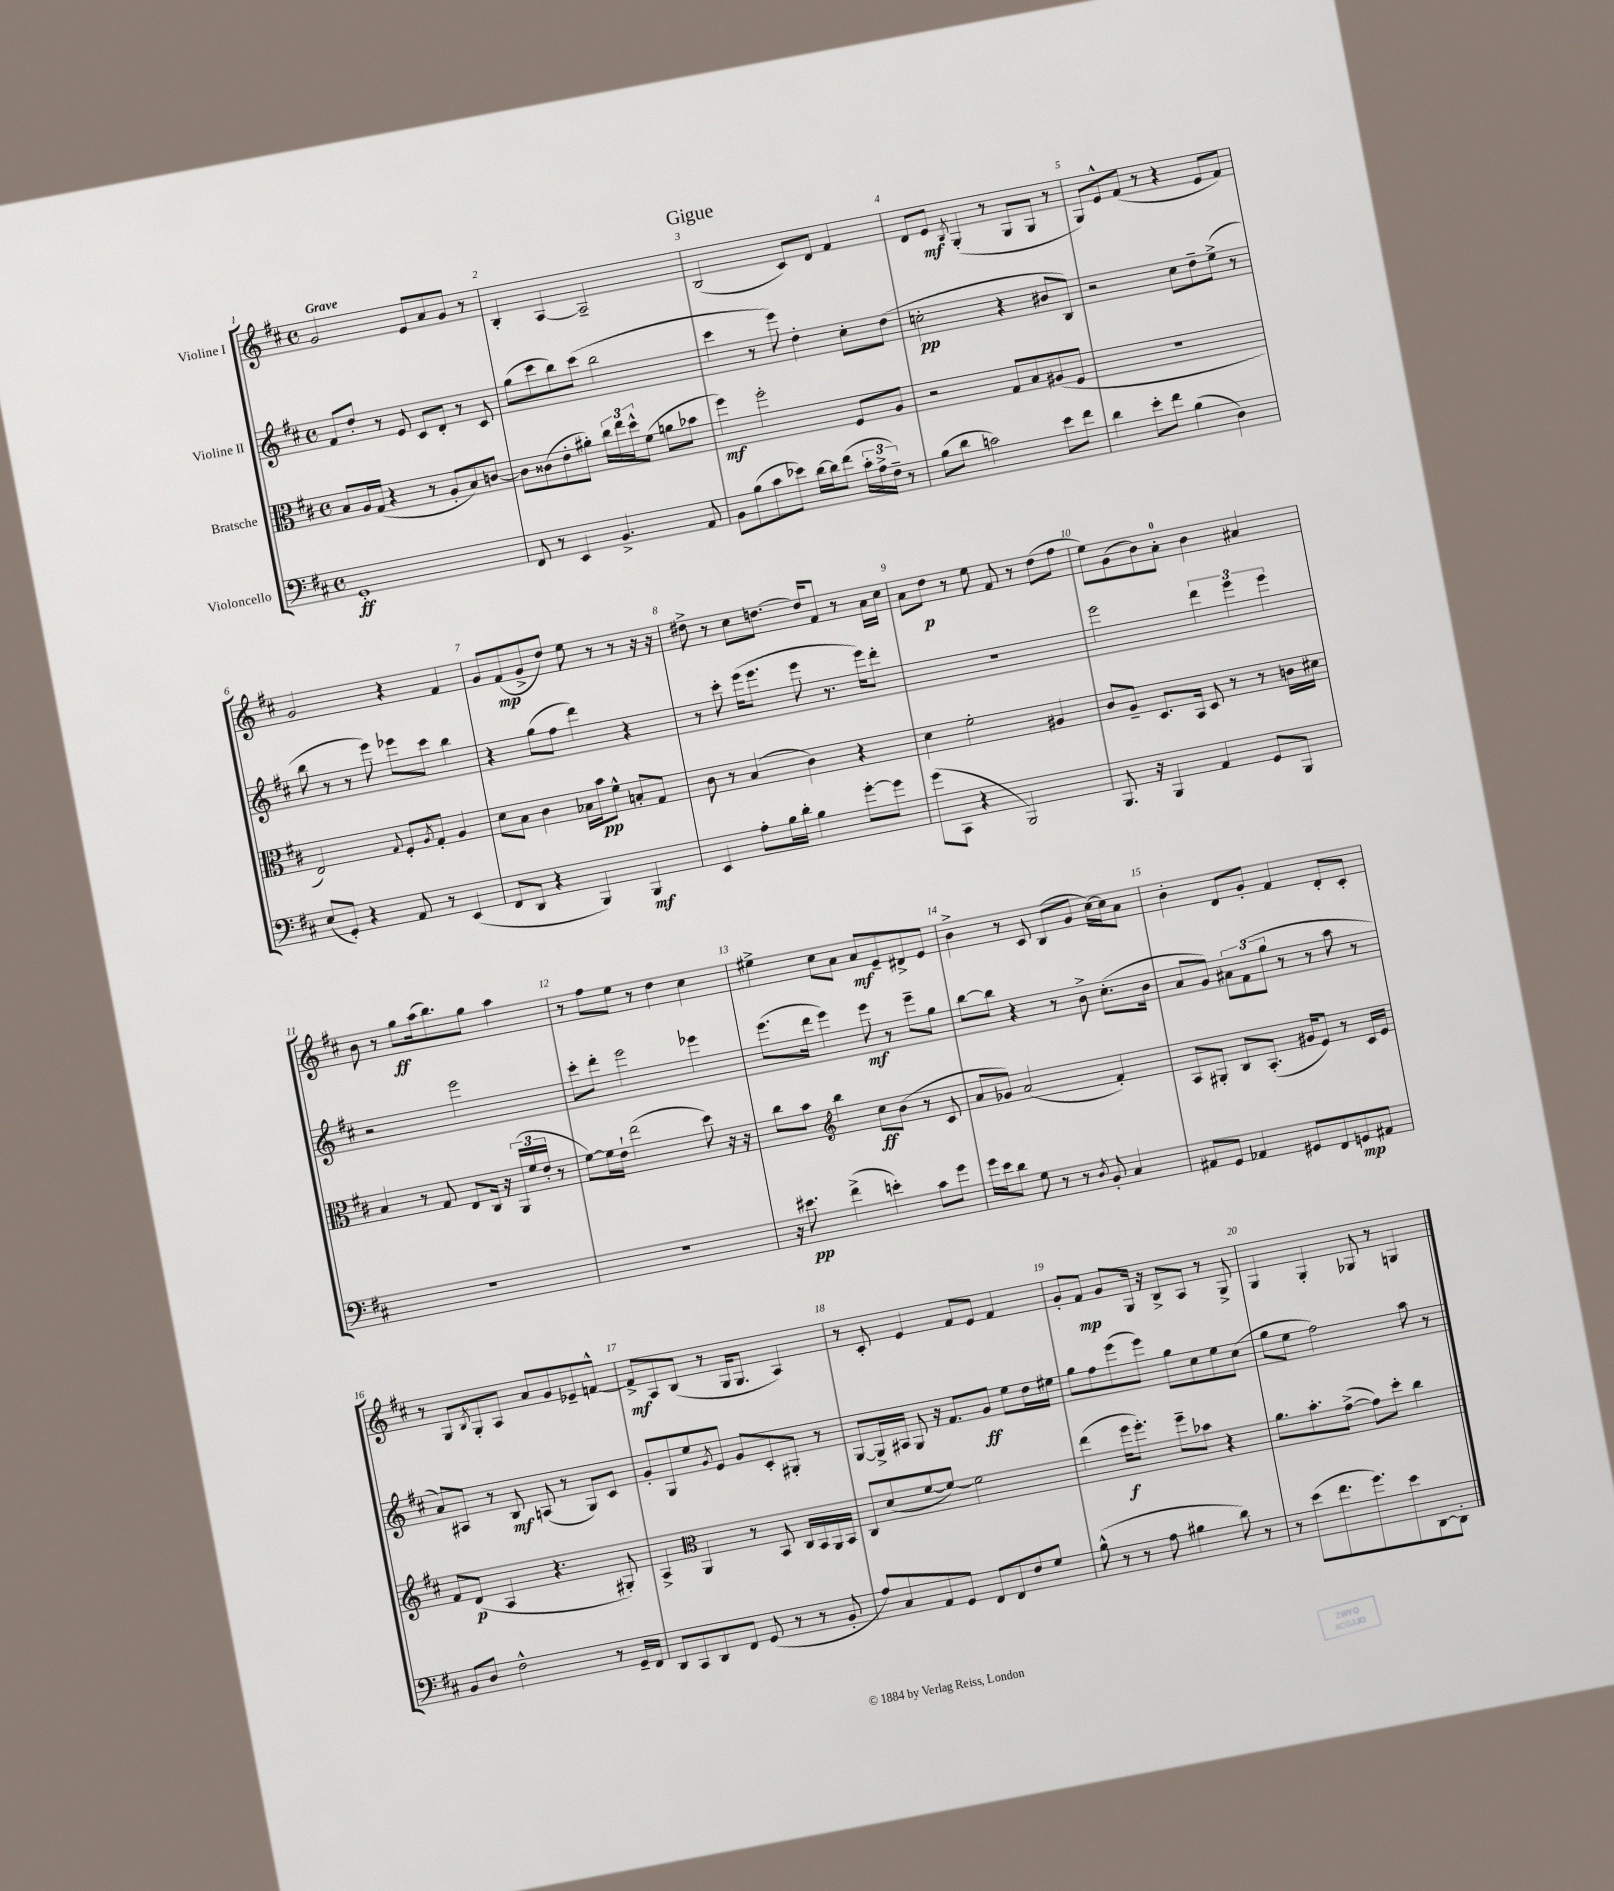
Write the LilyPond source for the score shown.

\header { title = "Gigue" }
<<
\new StaffGroup <<
\new Staff = "s0" \with { instrumentName = "Violine I" } {
    \clef treble \key d \major \defaultTimeSignature \time 4/4 \tempo "Grave"
    g'2 e'8 a'8 g'8 r8 |
    b4-. a4~ a2-- |
    b2( cis'8) d'8 fis'4 |
    d'8 e'8\mf \acciaccatura { b8 } g4-.( r8 g8 g8 r8 |
    g8) e'8-^ fis'8( r8 r4 e'8 fis'8) |
    g'2 r4 fis'4 |
    g'8 fis'8\mp( g'8-> d''8) e''8 r8 r8 r16 r16 |
    dis''8-> r8 cis''8 d''8.~ d''16 fis'8 r8 a'16 cis''16 |
    a'8 d''8\p r8 e''8 fis'8 r8 d''8( fis''8 |
    e''8) g'8( b'8) a'8-0-. b'4 ais'4 |
    b'8 r8 g''8\ff a''16( b''8.) g''8 a''4 |
    r8 fis''8 e''8 r8 d''4 cis''4 |
    eis''4-> cis''8 a'8 a'8\mf e'8-- dis'8-> e'8 |
    b'4-> r8 cis'8 b8( g'8 cis''16~) cis''16 a'8 |
    b'4-. d'8 g'8-. fis'4 d'8-. cis'8-. |
    r8 g8 \acciaccatura { b8 } g8-. a8 a'8 g'8 ees'8-- f'8~-^ |
    f'8->\mf a8 b8( r8 g16 g8. a4) |
    r8 cis'8-. e'4 fis'8 e'8 fis'4 |
    g'8-. fis'8\mp g'8 g16 r16 b8-> a8 r8 g8-> |
    g4 g4-. ges8 r8 g4 \bar "|." |
}
\new Staff = "s1" \with { instrumentName = "Violine II" } {
    \clef treble \key d \major \defaultTimeSignature \time 4/4
    fis'8 d''8-. r8 e'8 cis'8 d'8-. r8 cis'8 |
    g''8( cis'''8 b''8) cis'''8( b''2 |
    cis'''4 r8 e'''8) d''4-. cis''8-. d''8( |
    c''2-.\pp r4 bis'8 b8) |
    r2 cis''8 d''8-- e''8->( r8 |
    b''8 r8 r8 e'''8) ees'''8 cis'''8 b''4 |
    r4 g''8( fis''8 d'''4) r4 |
    r8 cis'''8-. e'''16( e'''8. e'''8 r8. e'''16) d'''8-. |
    R1 |
    e'''2 \tuplet 3/2 { d'''4 e'''4 e'''4 } |
    r2 e'''2 |
    cis'''8-. d'''8-. e'''2 ees'''4 |
    e'''8.( d'''16 e'''4) e'''8\mf r8 e'''8-- g''8 |
    b''8~ b''8 r4 r8 b'8-> cis''8.-.( b'16 |
    a'8 g'8) \tuplet 3/2 { ais'8 fis'8( g''8 } r8 r8 a''8 r8 |
    a'8) ais8 r8 b8\mf a8( r8 g8) cis'8 |
    g'8-. g8 e''8 \acciaccatura { g'8 } e'8 g'8 cis'8-. gis8-. r8 |
    g8~ g16-> ais16 g8 r16 fis'8. g'8\ff e''8 d''16 eis''16 |
    g''8 fis''8 e'''8( e'''8) g''8 cis''8 e''8 cis''8( |
    g''8 e''8 fis''2) a''8 r8 \bar "|." |
}
\new Staff = "s2" \with { instrumentName = "Bratsche" } {
    \clef alto \key d \major \defaultTimeSignature \time 4/4
    b8 a16 g16( r4 r8 a8-. b8) c'8~ |
    c'8 cisis'8( e'8-. ais'8-.) \tuplet 3/2 { cis''16 e''16 d''16-^ } fis'8( a'8 bes'8 |
    fis''4\mf) fis''2-. fis8 a8 |
    r2 g8 b8 ais8( fis8 |
    R1 |
    e2) \appoggiatura { g8 } fis8-. \acciaccatura { a8 } g8-. a4 |
    d'8 b8 cis'4 bes16 b'16\pp fis'8-^ b8-. g8 |
    cis'8 r8 b4( cis'4) r4 |
    d'4 fis'2-. ais4 |
    cis'8 a8-- d8. b,16 d8 r8 r8 c'16 dis'16 |
    b4 r8 g8 e8 cis16 r16 \tuplet 3/2 { a,16( fis'16 e'16-. } r8 |
    fis'8~) fis'16 e'16-! e''2( d''8) r16 r16 |
    cis''8 b'8 \clef treble b''4 cis''8\ff b'8( r8 cis'8 |
    a'8 ges'8) a'2( fis'4-.) |
    a8 gis8-. b8 a8.-.( gis'16 e'8) r8 cis'16 e'16 |
    fis'8 d'8\p( a4 r4. gis8-.) |
    a4-> \clef alto a,4 r8 b,8 cis16 b,16 a,16 b,16 |
    cis8 d'8( fis'8~ fis'8~) fis'2 |
    e''4( fis''16\f fis''8.-.) fis''8-- bes'8 r4 |
    a'8. b'8.-. g'8~->( g'8) d''8-. cis''4 \bar "|." |
}
\new Staff = "s3" \with { instrumentName = "Violoncello" } {
    \clef bass \key d \major \defaultTimeSignature \time 4/4
    g,1-.\ff |
    fis,8 r8 e,4 b,4.-> a,8 |
    b,8 b8( cis'8 ees'8) d'16~ d'16 fis'8( \tuplet 3/2 { cis'16-. a16-> fis16--) } r8 |
    b8( d'8 c'2) e'8 fis'8 |
    d'4 e'8-. fis'8 b4( d4) |
    e8( g,8-.) r4 a,8 r8 e,4( |
    fis,8 d,8 r4 b,,4) b,,4\mf |
    e,4 a8-. b16 d'16-. b4 g'8~-. g'8 |
    g'8( cis,8 r4 b,,2) |
    b,,8. r16 b,,4 a,4 g,8 b,,8 |
    R1 |
    R1 |
    r16 eis'8.\pp fis'4->( e'4-.) cis'8 g'8 |
    g'16 e'16 d'8 g8 r8 r8 \acciaccatura { d8 } b,8-. cis4 |
    ais,8 g,8 aes,4 gis,8 fis,8 g,8\mp ais,8 |
    b,8 d8 fis2-^ r8 g,16-- fis,16 |
    d,8 cis,8 d,8 fis,8 g,8( r8 r8 b,8-. |
    a8) cis8 a,8 g,8 fis,8 fis,8 fis8 g8 |
    b8-^( r8 r8 a8 bis4 d'8) r8 |
    r8 e'8( fis'8. g'8.) e'8 d,8~ d,8-. \bar "|." |
}
>>
>>
\layout { \context { \Score \override BarNumber.break-visibility = ##(#f #t #t) barNumberVisibility = #all-bar-numbers-visible } }
